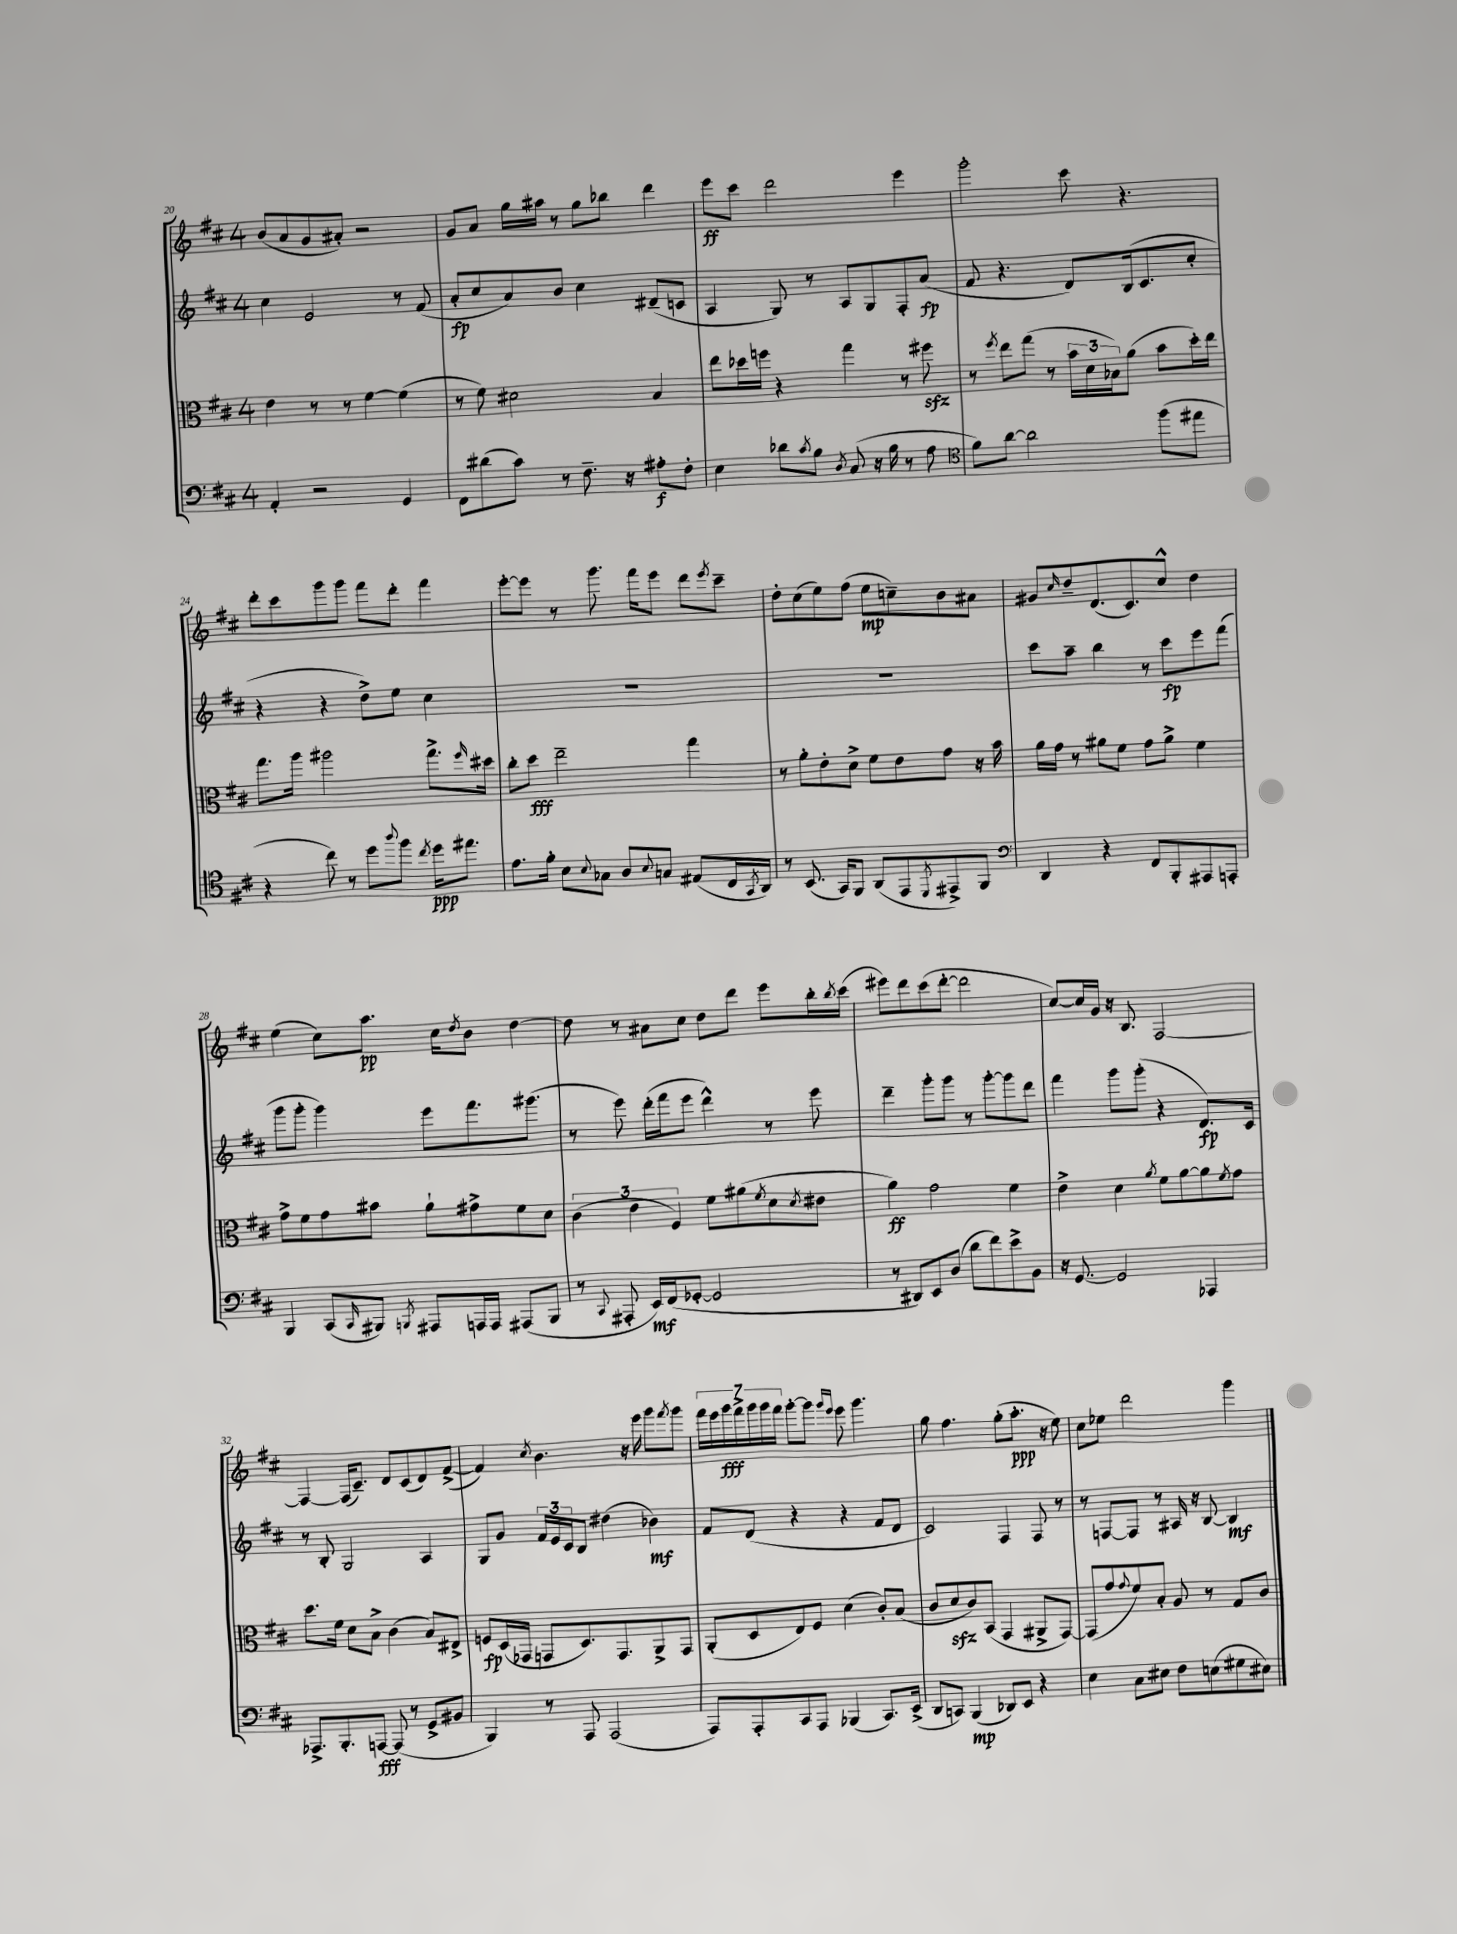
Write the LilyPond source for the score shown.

<<
\new StaffGroup <<
\new Staff = "s0" {
    \clef treble \key d \major \once \override Staff.TimeSignature.style = #'single-digit \time 4/4
    b'8( a'8 g'8 ais'8-.) r2 |
    g'8 a'8 g''16 ais''16 r8 g''8 bes''8 d'''4 |
    e'''8\ff cis'''8 d'''2 e'''4 |
    g'''2-. cis'''8 r4. |
    d'''8-. cis'''8 g'''8 g'''8 fis'''8 d'''8-. fis'''4 |
    e'''8~-. e'''8 r8 g'''8. fis'''16 e'''8 d'''8 \acciaccatura { e'''8 } cis'''8-- |
    d''8-. cis''8( e''8) fis''8( e''8\mp c''8--) b'8 ais'8 |
    gis'8 \grace { cis''16 } d''8-- d'8.( cis'8.) cis''8-^ d''4 |
    e''4( cis''8) a''8.\pp cis''16 \acciaccatura { d''8 } b'8 d''4~ |
    d''8 r8 ais'8 cis''8 d''8 d'''8 e'''8 b''16-. \acciaccatura { b''8 } cis'''16( |
    eis'''8) d'''8 cis'''8( d'''8~-. d'''2 |
    cis''8~) cis''16 g'16 r16 b8. fis2~ |
    fis4~ fis16( cis'8.--) d'8 cis'8( d'8) fis'8~->( |
    fis'4) \acciaccatura { cis''8 } b'4. r16 e'''16 g'''8 \acciaccatura { fis'''8 } g'''8 |
    \tuplet 7/4 { fis'''16 e'''16 g'''16\fff fis'''16-> g'''16 g'''16 fis'''16 } g'''8~-. g'''8 \grace { g'''16 e'''16 } e'''8 g'''4. |
    g''8 fis''4. g''8-.( a''8.-.\ppp r16 e''8) |
    cis''8 ees''8 d'''2 g'''4 \bar "|." |
}
\new Staff = "s1" {
    \clef treble \key d \major \once \override Staff.TimeSignature.style = #'single-digit \time 4/4
    cis''4 e'2 r8 fis'8( |
    a'8-.\fp cis''8 a'8) b'8 cis''4 dis'8--( c'8 |
    a4 g8) r8 a8 g8 fis8-. a'8\fp( |
    fis'8 r4. d'8) b16( cis'8. cis''8-. |
    r4 r4 d''8->) e''8 cis''4 |
    R1 |
    R1 |
    cis'''8 a''8-- b''4 r8 cis'''8\fp e'''8 fis'''8( |
    g'''8 g'''8-. g'''4) e'''8 fis'''8. gis'''8.( |
    r8 e'''8) d'''16-.( fis'''16 e'''8 d'''4-^) r8 e'''8 |
    d'''4-- g'''8-. g'''8 r8 g'''8~-. g'''8 d'''8 |
    fis'''4 g'''8 g'''8-.( r4 d'8.\fp) cis'16 |
    r8 b8-. g2 a4 |
    g8 g'8 \tuplet 3/2 { fis'16 e'16 cis'16 } b8 dis''4( bes'4\mf) |
    fis'8 d'8( r4 r4 fis'8 d'8 |
    cis'2) fis4 fis8 r8 |
    r8 f8~ f8 r8 ais16 r16 b8~ b4\mf \bar "|." |
}
\new Staff = "s2" {
    \clef alto \key d \major \once \override Staff.TimeSignature.style = #'single-digit \time 4/4
    e'4 r8 r8 fis'4~ fis'4( |
    r8 fis'8) dis'2 b4 |
    e''8 des''16 f''16 r4 g''4 r8 fis''8\sfz |
    r8 \acciaccatura { fis''8 } e''8 g''8( r8 \tuplet 3/2 { b'16 d'16 bes16) } a'8( b'8 d''16-.) e''16 |
    g''8. a''16 ais''2 g''8.-> \grace { fis''16 } dis''16 |
    cis''8-. d''8\fff e''2-- g''4 |
    r8 a'8-. e'8-. d'8-> fis'8 e'8 g'8 r16 b'16 |
    a'16 g'16 r8 ais'8 fis'8 g'8 ais'8-> fis'4 |
    g'8-> fis'8 g'8 bis'8 a'8-! gis'8-> fis'8 d'8 |
    \tuplet 3/2 { cis'4( e'4 fis4) } fis'8 ais'8( \acciaccatura { fis'8 } d'8 \acciaccatura { d'8 } eis'8 |
    a'4\ff) g'2 fis'4 |
    e'4-> d'4 \acciaccatura { a'8 } fis'8 a'8~ a'8 \acciaccatura { fis'8 } g'8 |
    d''8. fis'16 d'8 b8-> cis'4( b8) eis8-> |
    f8\fp d16( ges,16 g,8 d8.) g,8. a,8-> g,8 |
    a,8-.( d8 e8) fis8 d'4( cis'8-.) b8( |
    cis'8 d'8\sfz cis'8) b,8( g,4 ais,8-> g,8~) |
    g,8( g'8 \appoggiatura { g'8 } fis'8) b8-. a8 r8 g8 cis'8 \bar "|." |
}
\new Staff = "s3" {
    \clef bass \key d \major \once \override Staff.TimeSignature.style = #'single-digit \time 4/4
    a,4-. r2 g,4 |
    fis,8 dis'8( cis'8) r8 fis8.-- r16 ais8-.\f fis8-. |
    e4 des'8 \acciaccatura { cis'8 } b8 \acciaccatura { d8 } cis8( r16 b16 r8 a8 |
    \clef tenor fis'8) a'8~ a'2 fis''8( eis''8 |
    r4 cis''8) r8 d''8 \appoggiatura { a''8 } fis''8 \acciaccatura { cis''8 } d''16\ppp eis''8. |
    e'8. fis'16-. b8 \appoggiatura { b8 } ges8 a8 \appoggiatura { b8 } g8 eis8( cis16 \acciaccatura { g,8 } a,16) |
    r8 b,8.( g,16) fis,8 a,8( e,8 \acciaccatura { d,8 } eis,8->) fis,8 |
    \clef bass d,4 r4 fis,8 b,,8-. ais,,8 a,,8-. |
    b,,4 cis,8( \grace { cis,16 } bis,,8) \acciaccatura { b,,8 } ais,,8 a,,16 a,,16 ais,,8( b,,8 |
    r8 \appoggiatura { cis,8 } ais,,8-. e,16\mf) fis,16( ges,8~-. ges,2 |
    r8 dis,8) e,8 d8( d'8 fis'8) e'8-> b,8 |
    r16 g,8.~ g,2 aes,,4 |
    aes,,8.-> b,,8.-. a,,8~\fff a,,8( r8 g,8-> bis,8 |
    b,,4) r8 a,,8 a,,2( |
    a,,8) a,,8-. cis,8 a,,8 bes,,4( cis,8.) e,16->( |
    d,8 c,8) b,,4\mp( des,8) e,8 r4 |
    e4 cis8 eis8 fis8 e8( gis8 eis8) \bar "|." |
}
>>
>>
\layout { \context { \Score currentBarNumber = #20 } }
